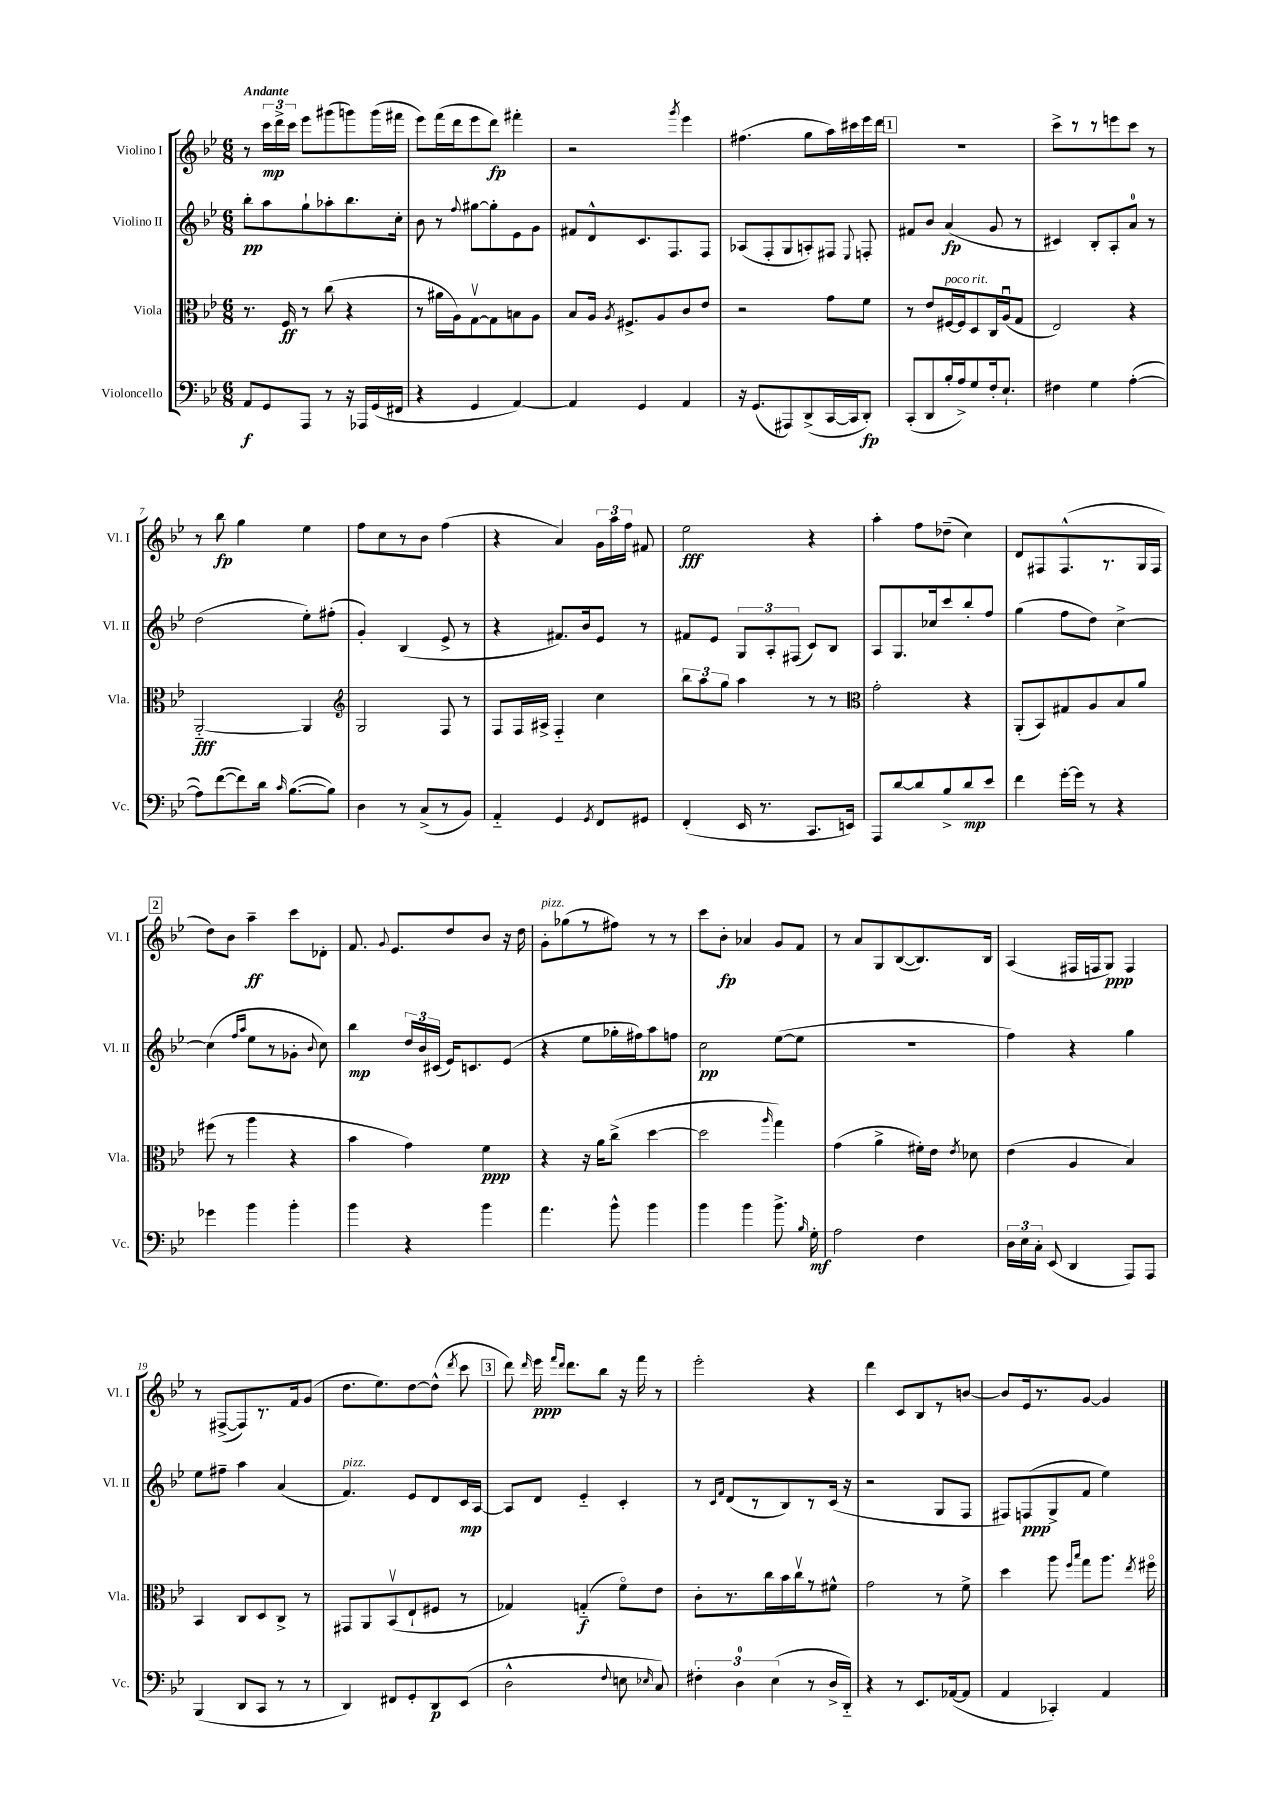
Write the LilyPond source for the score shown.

<<
\new StaffGroup <<
\new Staff = "s0" \with { instrumentName = "Violino I" shortInstrumentName = "Vl. I" } {
    \clef treble \key bes \major \numericTimeSignature \time 6/8 \tempo "Andante"
    \autoBeamOff r8 \tuplet 3/2 { c'''16[\mp d'''16-> c'''16] } ees'''8[ gis'''8( g'''8) g'''16( fis'''16] |
    ees'''8[) f'''16( d'''16 ees'''8 d'''8]\fp) fis'''4-. |
    r2 \acciaccatura { g'''8 } ees'''4 |
    fis''4.( g''8[ a''16) cis'''16 ees'''16 d'''16] |
    \mark \markup { \box "1" } R2. |
    c'''8[-> r8 r8 e'''8 c'''8] r8 |
    r8 bes''8\fp g''4 ees''4 |
    f''8[ c''8 r8 bes'8] f''4( |
    r4 a'4) \tuplet 3/2 { g'16[ a''16 f''16] } fis'8 |
    ees''2\fff r4 |
    a''4-. f''8[ des''8]--( c''4) |
    d'8[ fis8 fis8.-^( r8. g16 fis16] |
    \mark \markup { \box "2" } d''8[) bes'8] a''4--\ff c'''8[ des'8]-. |
    f'8. \appoggiatura { g'8 } ees'8.[ d''8 bes'8] r16 d''16 |
    g'8[-.^\markup { \italic "pizz." } ges''8( r8 fis''8]) r8 r8 |
    c'''8[ bes'8]-.\fp aes'4 g'8[ f'8] |
    r8 a'8[ g8 bes8~( bes8.) bes16] |
    a4( fis16[ f16 g8]\ppp) f4 |
    r8 fis8[~->( fis8) r8. f'16 g'8]( |
    d''8.[ ees''8.) d''8~ d''8]-^( \acciaccatura { d'''8 } c'''8 |
    \mark \markup { \box "3" } d'''8) \grace { d'''16 } ees'''16\ppp \grace { f'''16[ d'''16] } d'''8.[ bes''8] r16 f'''16 r8 |
    ees'''2-. r4 |
    d'''4 c'8[ bes8 r8 b'8]~ |
    b'8[ ees'16 r8. g'8]~ g'4 \bar "|." |
}
\new Staff = "s1" \with { instrumentName = "Violino II" shortInstrumentName = "Vl. II" } {
    \clef treble \key bes \major \numericTimeSignature \time 6/8
    \autoBeamOff bes''8[-.\pp a''8 g''8-! aes''8-. bes''8. c''16]-. |
    bes'8 r8 \appoggiatura { f''8 } gis''8[~ gis''8-. ees'8 g'8] |
    fis'8[ d'8-^ c'8. f8. f8] |
    aes8[( f8-. g8 a8-.) fis8] \appoggiatura { ees8 } f8-. |
    \mark \markup { \box "1" } fis'8[ bes'8] a'4\fp( g'8 r8 |
    cis'4) bes8[-. a8-. a'8]-0 r8 |
    d''2( ees''8[-.) fis''8]-.( |
    g'4-.) bes4( ees'8-> r8 |
    r4 fis'8.[) bes'16 ees'8] r8 |
    fis'8[ ees'8] \tuplet 3/2 { g8[ a8-. fis8]( } c'8[) bes8] |
    a8[ g8. ces''16 c'''8 bes''8-. f''8] |
    g''4( f''8[ d''8]) c''4~-> |
    \mark \markup { \box "2" } c''4( \grace { f''16[ a''16] } ees''8[ r8 ges'8]-. \appoggiatura { bes'8 } c''8) |
    bes''4\mp \tuplet 3/2 { d''16[ bes'16 cis'16]( } ees'16[) c'8. ees'8]( |
    r4 ees''8[ ges''16-. fis''16) a''8 f''8] |
    c''2\pp ees''8[~( ees''8] |
    R2. |
    f''4) r4 g''4 |
    ees''8[ fis''8]-- a''4 a'4( |
    f'4.^\markup { \italic "pizz." }) ees'8[ d'8 c'16\mp a16]~ |
    \mark \markup { \box "3" } a8[ d'8] ees'4-_ c'4-. |
    r8 \grace { c'16[ f'16] } d'8[( r8 bes8) r8 c'16]( r16 |
    r2 g8[ f8] |
    fis8[) f8\ppp( g8-> f'8] ees''4) \bar "|." |
}
\new Staff = "s2" \with { instrumentName = "Viola" shortInstrumentName = "Vla." } {
    \clef alto \key bes \major \numericTimeSignature \time 6/8
    \autoBeamOff r8. f16\ff r8 c''8( r4 |
    r8 ais'16[ a16) g8~\upbow g8 b8 a8] |
    bes8[ a16] \acciaccatura { a8 } fis8.[-> a8 c'8 ees'8] |
    r2 g'8[ f'8] |
    \mark \markup { \box "1" } r8 ees'8[ fis16~^\markup { \italic "poco rit." } fis16 d8 c16 a16\downbow( g8] |
    ees2) r4 |
    a,2~-_\fff a,4 |
    \clef treble g2 f8 r8 |
    f8[ f16 ais16]-> f4-_ c''4 |
    \tuplet 3/2 { bes''8[ a''8 g''8] } a''4 r8 r8 |
    \clef alto g'2-. r4 |
    a,8[-.( bes,8) gis8 a8 bes8 a'8] |
    \mark \markup { \box "2" } fis''8( r8 a''4 r4 |
    bes'4 g'4) f'4\ppp |
    r4 r16 a'16[ c''8]->( d''4~ |
    d''2 \grace { a''16 } g''4) |
    g'4( a'4-> fis'16[-.) ees'16] \acciaccatura { ees'8 } des'8 |
    ees'4( a4 bes4) |
    bes,4 c8[ d8 c8]-> r8 |
    gis,8[ a,8 bes,8\upbow( ees8-! fis8] r8 |
    \mark \markup { \box "3" } ges4) g4-_\f( f'8[\flageolet) ees'8] |
    c'8[-. r8. c''16 bes'16 c''16\upbow r8 fis'8]-^ |
    g'2 r8 f'8-> |
    d''4 a''8 \grace { f''16[ bes''16] } g''8[ a''8.] \acciaccatura { ees''8 } fis''16\flageolet \bar "|." |
}
\new Staff = "s3" \with { instrumentName = "Violoncello" shortInstrumentName = "Vc." } {
    \clef bass \key bes \major \numericTimeSignature \time 6/8
    \autoBeamOff a,8[\f g,8 a,,8] r8 r16 aes,,16[ g,16( fis,16] |
    r4 g,4 a,4~) |
    a,4 g,4 a,4 |
    r16 g,8.[( ais,,8) d,8->( c,16~ c,16 d,8]-.\fp) |
    \mark \markup { \box "1" } c,8[-.( d,8 bes16-. a16->) g8 f16-. ees8.]-! |
    fis4 g4 a4~-.( |
    a8[) f'8~( f'8) d'16] \grace { c'16 } bes8.[~( bes8]) |
    d4 r8 c8[->( r8 bes,8]) |
    a,4-_ g,4 \acciaccatura { g,8 } f,8[ gis,8] |
    f,4-.( ees,16 r8. c,8.[ e,16]) |
    a,,8[ d'8~ d'8 bes8-> d'8\mp ees'8] |
    f'4 g'16[~-. g'16] r8 r4 |
    \mark \markup { \box "2" } ges'4 bes'4 bes'4-. |
    bes'4 r4 bes'4 |
    a'4. bes'8-^ bes'4 |
    bes'4 bes'4 bes'8.-> \grace { bes16 } g16-.\mf |
    a2 f4 |
    \tuplet 3/2 { d16[ ees16 c16]-. } ees,8( d,4 a,,8[) a,,8] |
    bes,,4( d,8[ c,8] r8 r8 |
    d,4) fis,8[ g,8-. d,8\p ees,8]( |
    \mark \markup { \box "3" } d2-^ \appoggiatura { f8 } e8 \grace { ees16 } c8) |
    \tuplet 3/2 { fis4-. d4-0 ees4( } r8 d16[-> d,16]-_) |
    r4 r8 ees,8.[ aes,16~( aes,8] |
    a,4 ces,4-.) a,4 \bar "|." |
}
>>
>>
